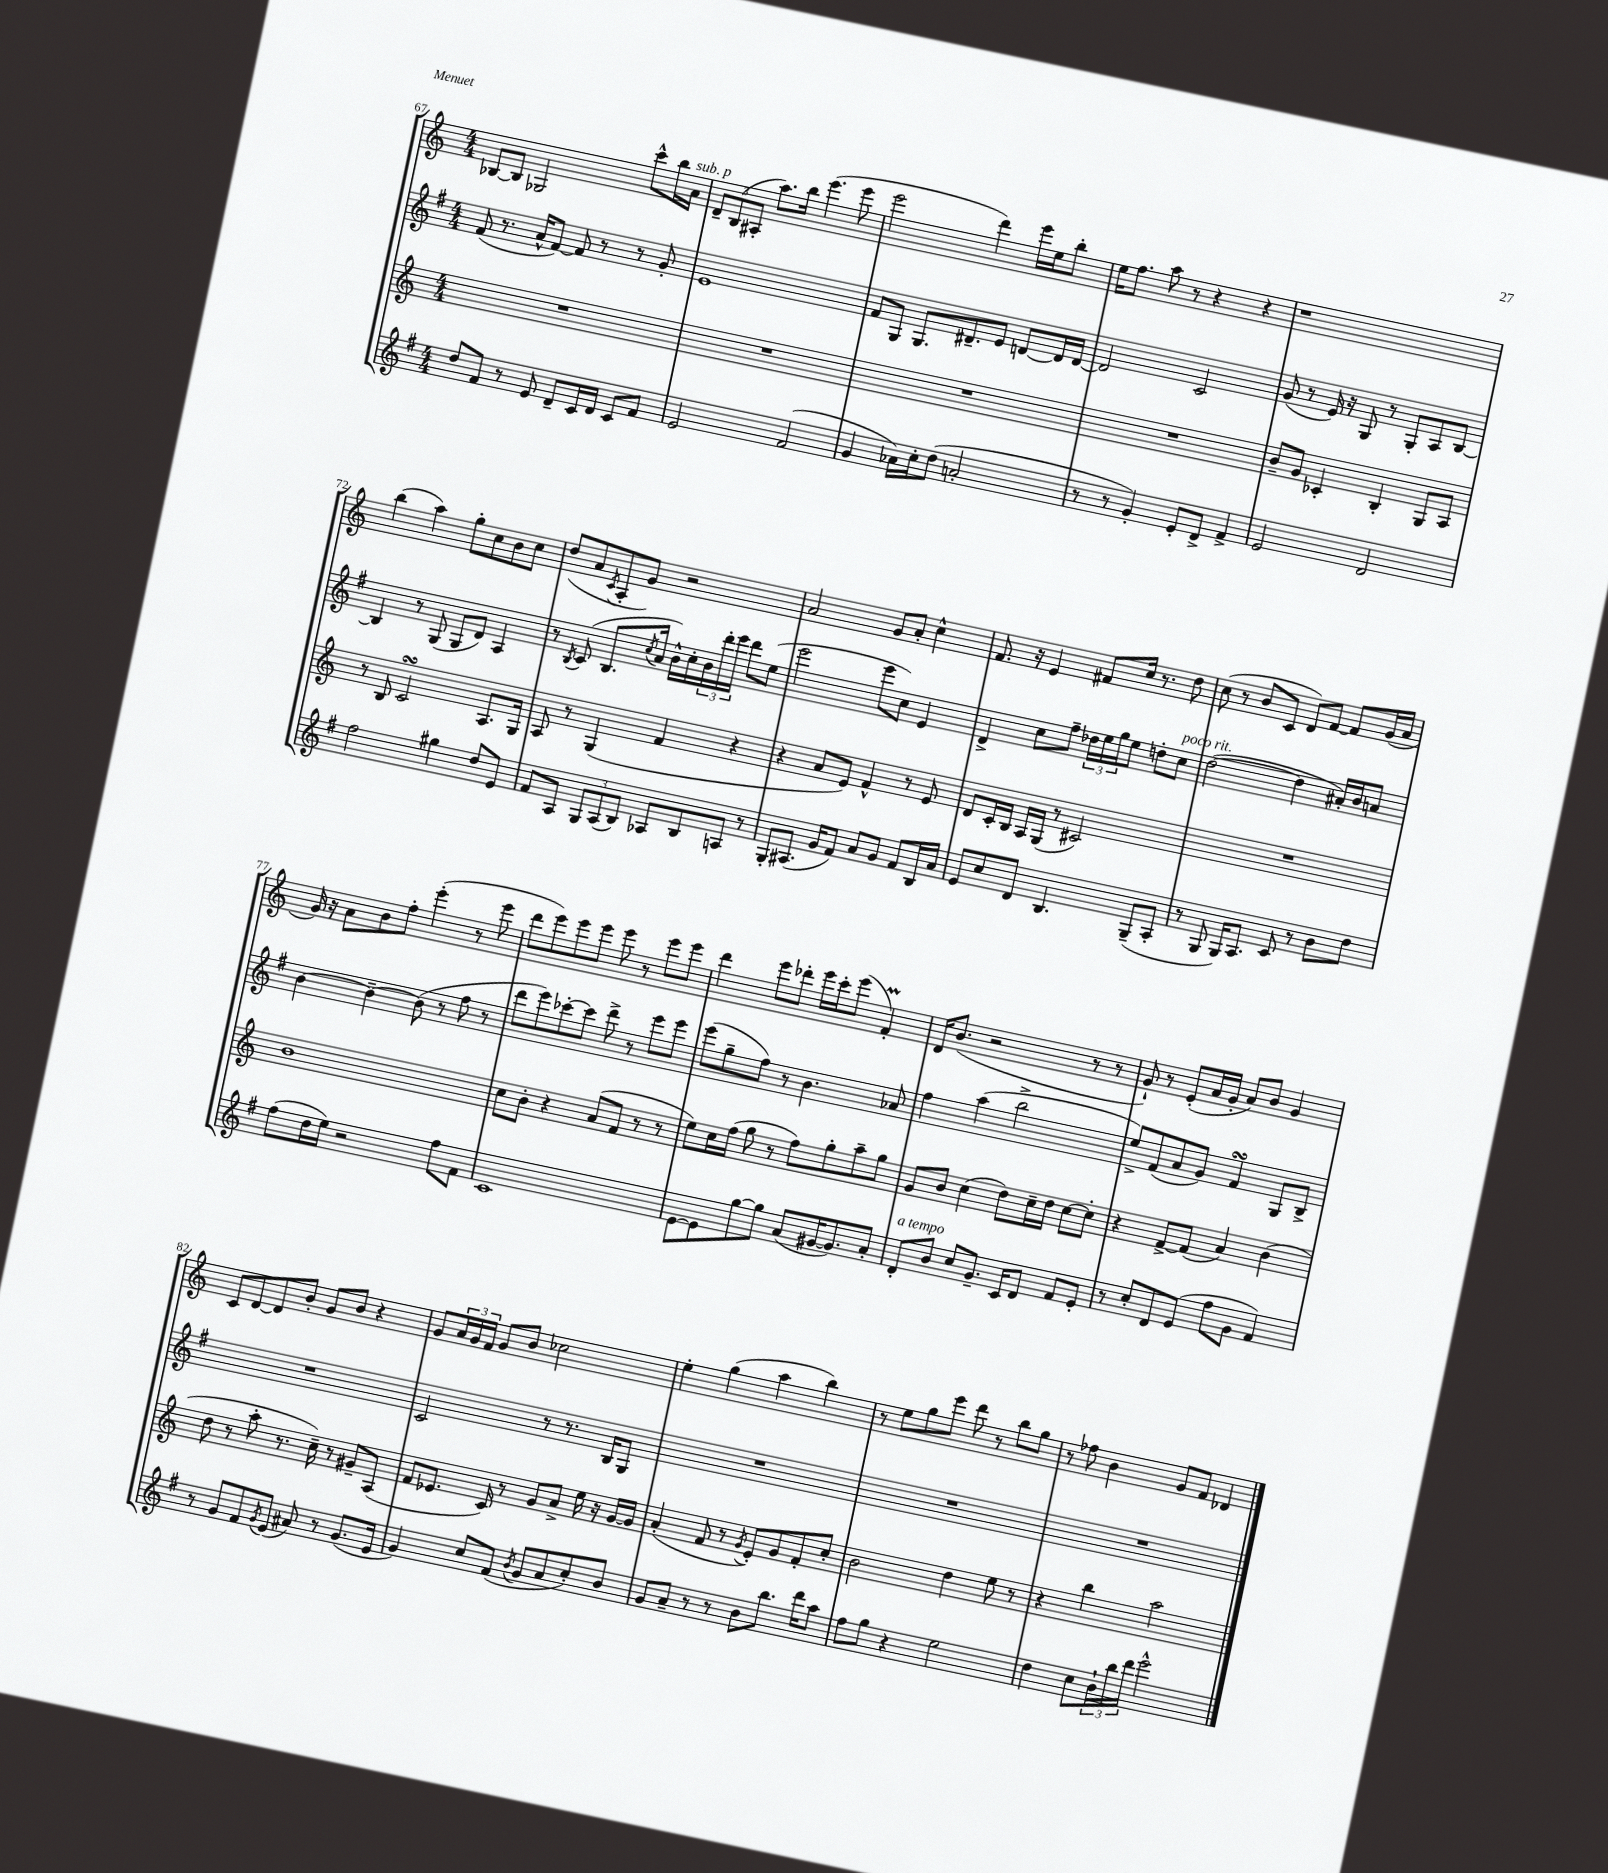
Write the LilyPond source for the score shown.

<<
\new StaffGroup <<
\new Staff = "s0" {
    \clef treble \key c \major \numericTimeSignature \time 4/4
    bes8~ bes8 ges2 c'''8-^ b''16 a'16^\markup { \italic "sub. p" } |
    \tuplet 3/2 { d'8-- b8( ais8-. } a''8.) b''16 e'''4.( e'''8 |
    e'''2 d'''4) e'''16 e''16 b''8-. |
    e''16 f''8. a''8 r8 r4 r4 |
    r1 |
    b''4( a''4) g''8-. c''8 b'8 c''8 |
    d''8( a'8 \acciaccatura { c'8 } a8-. g'8) r2 |
    a'2 g'8 a'8-. c''4-^ |
    f'8. r16 e'4 fis'8 c''16 r8. d''8 |
    c''8( r8 b'8 c'8 d'8) f'8~ f'8 g'16( a'16 |
    g'16) r16 a'8 b'8 f''8-. e'''4-.( r8 e'''8 |
    d'''8 e'''8) e'''8 e'''8 e'''8 r8 e'''8 e'''8 |
    d'''4 e'''8 des'''8-. e'''16 c'''16-. e'''8( f'4-.\prall) |
    d'16 b'8.( r2 r8 r8 |
    g'8-!) r8 e'8-.( a'16 g'16-. a'8) b'8 g'4 |
    c'8 d'8~ d'8 b'8-. g'8 b'8 r4 |
    g'8 \tuplet 3/2 { a'16 g'16 f'16 } g'8 b'8 ces''2 |
    e''4-. g''4( a''4 b''4) |
    r8 e''8 g''8 e'''8 d'''8 r8 b''8 g''8 |
    r8 fes''8 b'4 g'8 f'8 des'4 \bar "|." |
}
\new Staff = "s1" {
    \clef treble \key g \major \numericTimeSignature \time 4/4
    fis'8( r8. a'16-^ fis'8~) fis'8 r8 r8 g'8-. |
    e'1 |
    fis'8 g8 g8. dis'8.-- e'8 d'8~ d'16 d'16~ |
    d'2 c'2 |
    g'8( r8 e'16) r16 g8 r8 g8-. a8 b8~ |
    b4 r8 g8( g8 d'8) a4 |
    r8 \acciaccatura { b8 } c'8( b8. \acciaccatura { c''8 } a'16 b'16-^) c''16-. \tuplet 3/2 { b'16 d'''16-. e'''16 } d'''8 e''8( |
    e'''2 e'''8 c''8) e'4 |
    d'4-> c''8 fis''8-- \tuplet 3/2 { des''16 e''16 g''16 } e''8 d''8-. c''8^\markup { \italic "poco rit." } |
    d''2~( d''4 ais'16-.) b'16 a'8 |
    b'4~ b'4~-- b'8( r8 fis''8 r8 |
    d'''8 e'''8) ces'''8~-. ces'''8 d'''8-> r8 e'''8 e'''8 |
    e'''8( g''8-- fis''8) r8 b'4. aes'8 |
    fis''4 a''4( b''2-> |
    e''8->) fis'8( a'8 g'8) fis'4\turn g8 b8-> |
    R1 |
    c'2 r8 r8. b16 g8 |
    R1 |
    R1 |
    R1 \bar "|." |
}
\new Staff = "s2" {
    \clef treble \key c \major \numericTimeSignature \time 4/4
    R1 |
    R1 |
    R1 |
    R1 |
    b'8-- g'8 ces'4-. b4-. g8 a8 |
    r8 b8 c'2\turn a8. g16 |
    a8 r8 g4( f'4 r4 |
    r4 a'8 e'8) f'4-^ r8 e'8 |
    d'8 c'16-. b16 a16 g16( r8 cis'2) |
    R1 |
    b'1 |
    c''8 b'8-. r4 a'8( f'8 r8 r8 |
    e''8) c''16 f''16( g''8 r8 f''8) g''8-. a''8-- g''8 |
    g'8 b'8 c''4( d''8) c''16-- d''16 c''8~ c''8-. |
    r4 f'8~-> f'8( a'4) b'4( |
    d''8 r8 a''8-. r8. c''16--) r8 gis'8-- a8( |
    f'8 ees'8. c'16) r8 g'8 a'8-> e''16 r16 g'16~ g'16 |
    a'4-.( f'8 r8 \acciaccatura { g'8 } e'8-.) g'8 f'8-. c''8-. |
    b'2 d''4 e''8 r8 |
    r4 b''4 a''2 \bar "|." |
}
\new Staff = "s3" {
    \clef treble \key g \major \numericTimeSignature \time 4/4
    d''8 fis'8 r8 e'8 d'8-- c'16 d'16 c'8 fis'8 |
    e'2 fis'2( |
    g'4 aes'16) c''16-. d''8( a'2-. |
    r8 r8 g'4-.) e'8-. d'8-> fis'4-> |
    e'2 d'2 |
    fis''2 gis''4 d''8 e'8 |
    fis'8 a8 \tuplet 3/2 { g8 a8( b8) } aes8 b8 a8 r8 |
    g8-. ais8.( g'16 fis'8) a'8 g'8 fis'8 b16 a'16 |
    e'8 c''8 d'8 b4. g8--( a8-. |
    r8 g8 g16) a8. c'8 r8 b'8 d''8 |
    fis''8( d''16 e''16) r2 fis''8 fis'8 |
    c'1 |
    e'8~ e'8 g''8~ g''8 a'8( gis'16~ gis'8.) a'8-. |
    d'8-.^\markup { \italic "a tempo" } b'8 c''8 g'8.-- c'16 d'8 fis'8 e'8-. |
    r8 c''8-. d'8 e'8( fis''8 g'8 fis'4) |
    r8 g'8 fis'8 \acciaccatura { g'8 } e'8( ais'8) r8 g'8.( e'16 |
    g'4) c''8 fis'8( \acciaccatura { b'8 } g'8 a'8 c''8-.) b'8 |
    g'8 a'8-- r8 r8 b'8 b''8. d'''16 a''8 |
    fis''8 g''8 r4 e''2 |
    d''4 c''8 \tuplet 3/2 { b'16-! b''16 d'''16 } e'''2-^ \bar "|." |
}
>>
>>
\layout { \context { \Score currentBarNumber = #67 } }
